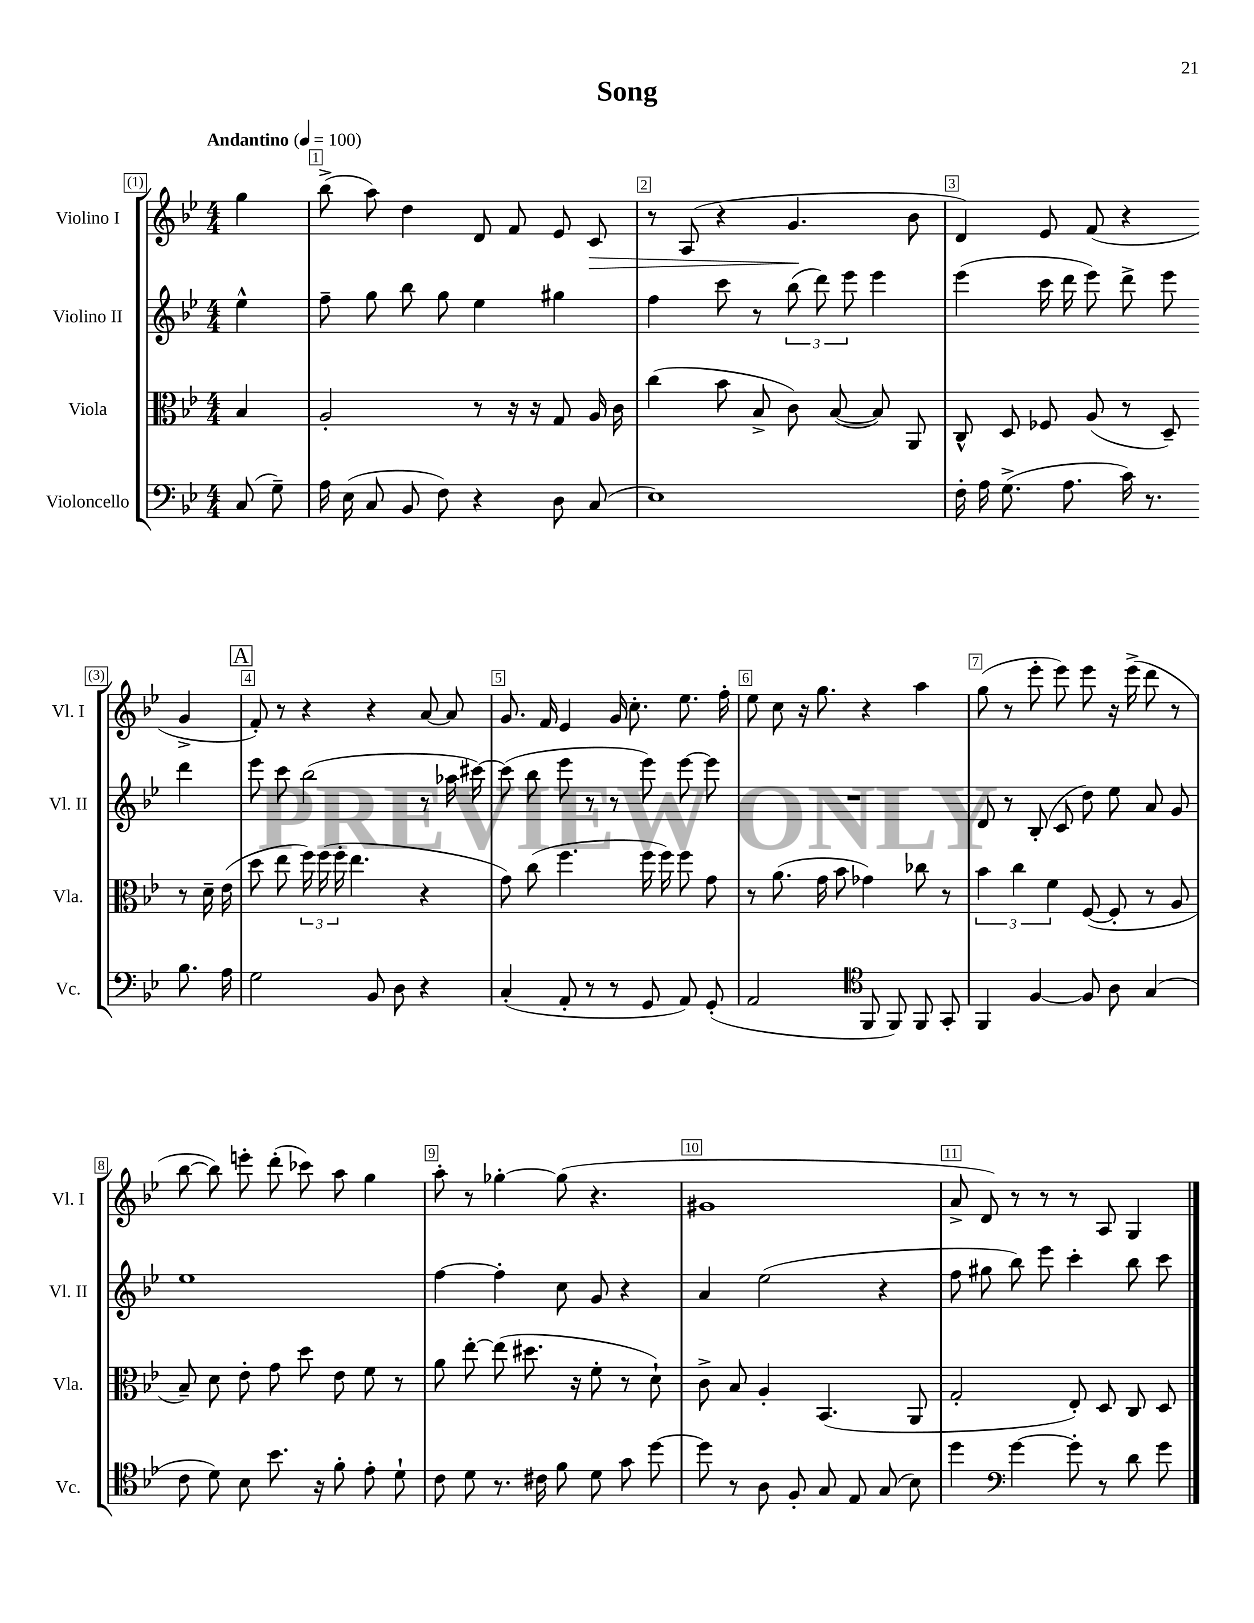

**kern	**kern	**kern	**kern
*staff4	*staff3	*staff2	*staff1
*clefF4	*clefC3	*clefG2	*clefG2
*k[b-e-]	*k[b-e-]	*k[b-e-]	*k[b-e-]
*M4/4	*M4/4	*M4/4	*M4/4
*MM100	*MM100	*MM100	*MM100
(8C	4B-	4ee-^^	4gg
8G~)	.	.	.
=	=	=	=
16A	2A'	8ff~	(8bb-^
(16E-	.	.	.
8C	.	8gg	8aa)
8BB-	.	8bb-	4dd
8F)	.	8gg	.
4r	8r	4ee-	8d
.	16r	.	8f
.	16r	.	.
8D	8G	4gg#	8e-
(8C	16A	.	8c
.	16c	.	.
=	=	=	=
1E-)	(4cc	4ff	8r
.	.	.	(8A
.	8b-	8ccc	4r
.	8B-^	8r	.
.	8c)	(12bb-	4.g
.	.	12ddd)	.
.	([8B-	.	.
.	.	12eee-	.
.	8B-])	4eee-	.
.	8AA	.	8b-
=	=	=	=
16F'	8C^^	(4eee-	4d)
16A	.	.	.
(8.G^	8D	.	.
.	8F-	16ccc	8e-
8.A	.	16ddd	.
.	(8A	8eee-)	(8f
16c)	8r	8ddd^	4r
8.r	.	.	.
.	8D~)	8eee-	.
8.B-	8r	4ddd	4g^
.	16d~	.	.
16A	(16e-	.	.
=	=	=	=
2G	8dd	8eee-	8f')
.	8ee-	8ccc	8r
.	24ff)	(2bb-	4r
.	(24ff	.	.
.	24ff'	.	.
.	4.ee-	.	.
8BB-	.	.	4r
8D	.	.	.
4r	4r	8r	[8a
.	.	16aa-	8a]
.	.	[16ccc#)	.
=	=	=	=
(4C'	8g)	(8ccc#]	8.g
.	(8cc	8bb-	.
.	.	.	16f
8AA'	4.ff	8eee-	4e-
8r	.	8r	.
8r	.	8r	16g
.	.	.	8.cc'
8GG	16ff	8eee-)	.
.	16ff)	.	.
8AA)	8ff	[8eee-	8.ee-
(8GG'	8g	8eee-]	.
.	.	.	16ff'
=	=	=	=
2AA	8r	1r	8ee-
.	(8.a	.	8cc
.	.	.	16r
.	16g	.	8.gg
.	8b-	.	.
*clefC4	*	*	*
8FF	4g-)	.	4r
8FF)	.	.	.
8FF	8cc-	.	4aa
8GG'	8r	.	.
=	=	=	=
4FF	6b-	8d	(8gg
.	.	8r	8r
.	6cc	.	.
[4F	.	(8B-'	8eee-'
.	6f	.	.
.	.	8c	8eee-)
8F]	([8F	8dd)	8eee-
8A	8F']	8ee-	16r
.	.	.	(16eee-^
(4G	8r	8a	8ddd
.	8A	8g	8r
=	=	=	=
8c	8B-~)	1ee-	[8bb-
8d)	8d	.	8bb-])
8B-	8e-'	.	8eee'
8.b-	8g	.	(8ddd'
.	8dd	.	8ccc-)
16r	.	.	.
8f'	8e-	.	8aa
8e-'	8f	.	4gg
8d`	8r	.	.
=	=	=	=
8c	8a	[4ff	8aa'
8d	[8ee-'	.	8r
8.r	(8ee-]	4ff']	[4gg-'
.	8.dd#	.	.
16c#	.	.	.
8f	.	8cc	(8gg-]
.	16r	.	.
8d	8f'	8g	4.r
8g	8r	4r	.
[8dd	8d`)	.	.
=	=	=	=
8dd]	8c^	4a	1g#
8r	8B-	.	.
8A	4A'	(2ee-	.
8F'	.	.	.
8G	(4.BB-	.	.
8E-	.	.	.
(8G	.	4r	.
8B-)	8AA	.	.
=	=	=	=
4dd	2G'	8ff	8a^
.	.	8gg#	8d)
*clefF4	*	*	*
[4g	.	8bb-)	8r
.	.	8eee-	8r
8g']	8E-')	4ccc'	8r
8r	8D	.	8A
8d	8C	8bb-	4G
8g	8D	8ccc	.
==	==	==	==
*-	*-	*-	*-
